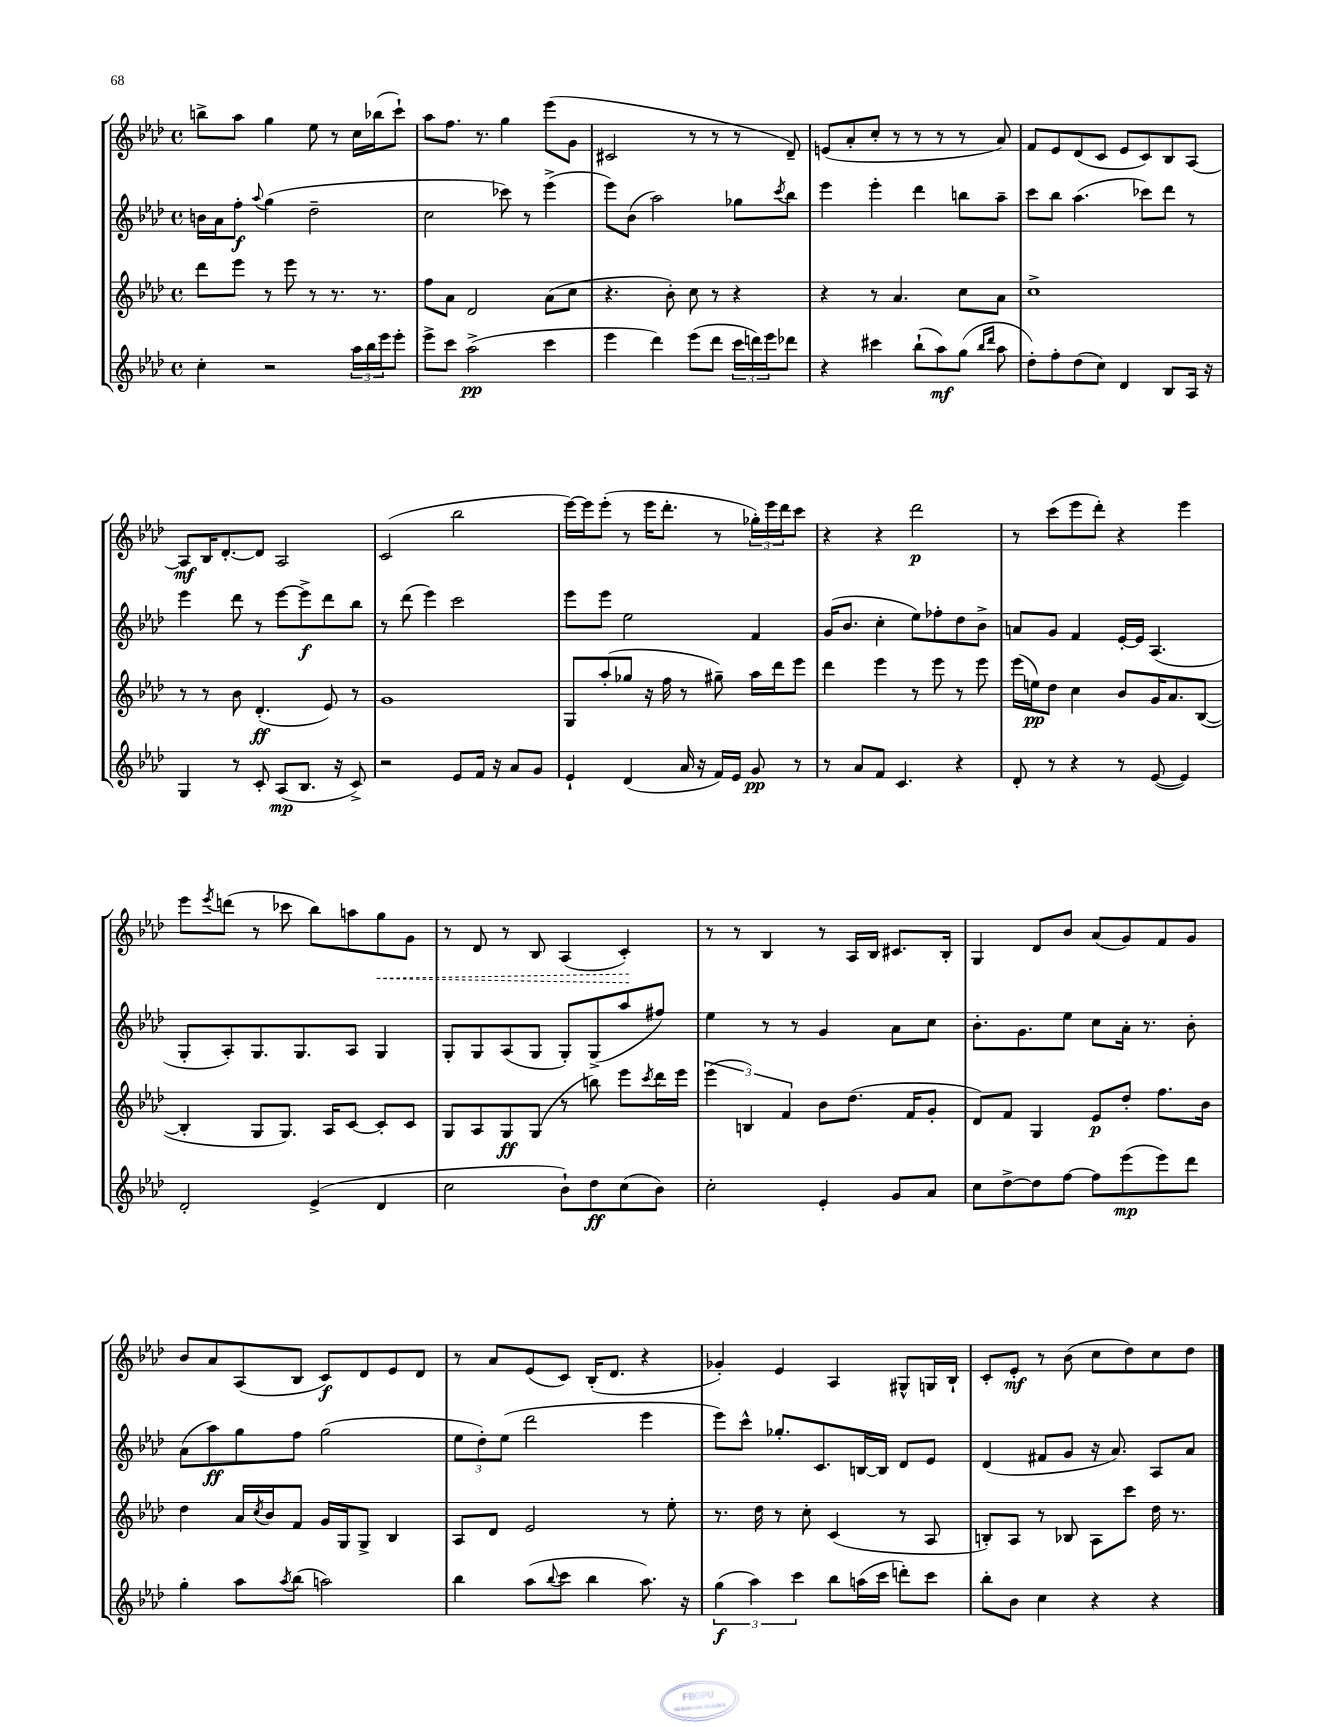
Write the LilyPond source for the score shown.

<<
\new StaffGroup <<
\new Staff = "s0" {
    \clef treble \key aes \major \defaultTimeSignature \time 4/4
    b''8-> aes''8 g''4 ees''8 r8 c''16 bes''16( c'''8-!) |
    aes''8 f''8. r8. g''4 ees'''8( g'8 |
    cis'2 r8 r8 r8 des'8--) |
    e'8( aes'8-. c''8-. r8 r8 r8 r8 aes'8) |
    f'8 ees'8 des'8( c'8 ees'8 c'8) bes8 aes8~ |
    aes8\mf bes16 des'8.~-. des'8 aes2 |
    c'2( bes''2 |
    ees'''16~) ees'''16 ees'''8-.( r8 ees'''16 des'''8.-. r8 \tuplet 3/2 { ges''16-.) ees'''16 des'''16 } c'''8 |
    r4 r4 des'''2\p |
    r8 c'''8( ees'''8 des'''8-.) r4 ees'''4 |
    ees'''8 \acciaccatura { ees'''8 } d'''8( r8 ces'''8 bes''8) a''8 \once \override Hairpin.style = #'dashed-line g''8\< g'8 |
    r8 des'8 r8 bes8 aes4( c'4-.\!) |
    r8 r8 bes4 r8 aes16 bes16 cis'8. bes16-. |
    g4 des'8 bes'8 aes'8( g'8) f'8 g'8 |
    bes'8 aes'8 aes8( bes8 c'8\f) des'8 ees'8 des'8 |
    r8 aes'8 ees'8( c'8) bes16-.( des'8. r4 |
    ges'4-.) ees'4 aes4 gis8-^ g16 bes16-! |
    c'8-. ees'8-.\mf r8 bes'8( c''8 des''8) c''8 des''8 \bar "|." |
}
\new Staff = "s1" {
    \clef treble \key aes \major \defaultTimeSignature \time 4/4
    b'16 aes'16 f''8-.\f \appoggiatura { aes''8 } g''4( des''2-- |
    c''2 ces'''8) r8 ees'''4->( |
    ees'''8) bes'8( aes''2) ges''8 \acciaccatura { c'''8 } bes''8 |
    ees'''4 ees'''4-. des'''4 b''8 aes''8-- |
    c'''8 bes''8 aes''4.( ces'''8) des'''8 r8 |
    ees'''4 des'''8 r8 ees'''8~ ees'''8->\f des'''8 bes''8 |
    r8 des'''8( ees'''4) c'''2 |
    ees'''8 ees'''8 ees''2 f'4 |
    g'16( bes'8. c''4-. ees''8) fes''8-. des''8 bes'8-> |
    a'8 g'8 f'4 ees'16~-. ees'16 aes4.( |
    g8-. aes8-.) g8. g8. aes8 g4 |
    g8-. g8 aes8( g8 g8-.) g8->( aes''8 fis''8) |
    ees''4 r8 r8 g'4 aes'8 c''8 |
    bes'8.-. g'8. ees''8 c''8 aes'16-. r8. bes'8-. |
    aes'8( aes''8\ff) g''8 f''8 g''2( |
    \tuplet 3/2 { ees''8 des''8-.) ees''8( } des'''2 ees'''4 |
    ees'''8) c'''8-^ ges''8.-. c'8. b16~ b16 des'8 ees'8 |
    des'4( fis'8 g'8 r16 aes'8.) aes8 aes'8 \bar "|." |
}
\new Staff = "s2" {
    \clef treble \key aes \major \defaultTimeSignature \time 4/4
    des'''8 ees'''8 r8 ees'''8 r8 r8. r8. |
    f''8 aes'8 des'2 aes'8( c''8 |
    r4. bes'8-.) c''8 r8 r4 |
    r4 r8 aes'4. c''8 aes'8 |
    c''1-> |
    r8 r8 bes'8 des'4.-.\ff( ees'8) r8 |
    g'1 |
    g8 aes''8-.( ges''8 r16 f''16 r8 gis''8--) aes''16 des'''16 ees'''8 |
    des'''4 ees'''4 r8 ees'''8 r8 ees'''8 |
    ees'''16( e''16\pp) des''8 c''4 bes'8 g'16 aes'8. bes8~( |
    bes4-. g8 g8.) aes16 c'8~ c'8-. c'8 |
    g8 aes8 g8\ff g8( r8 b''8) ees'''8 \acciaccatura { c'''8 } des'''16 ees'''16 |
    \tuplet 3/2 { ees'''4( b4) f'4 } bes'8 des''8.( f'16 g'8-. |
    des'8) f'8 g4 ees'8\p des''8-. f''8. bes'16 |
    des''4 aes'16 \acciaccatura { c''8 } bes'16 f'8 g'16 g16 g8-> bes4 |
    aes8 des'8 ees'2 r8 ees''8-. |
    r8. des''16 r8 c''8-. c'4( r8 aes8 |
    b8-.) aes8 r8 bes8 aes8 c'''8 des''16 r8. \bar "|." |
}
\new Staff = "s3" {
    \clef treble \key aes \major \defaultTimeSignature \time 4/4
    c''4-. r2 \tuplet 3/2 { aes''16 bes''16 ees'''16 } ees'''8-. |
    ees'''8-> c'''8 aes''2->\pp( c'''4 |
    ees'''4 des'''4) ees'''8( des'''8 \tuplet 3/2 { c'''16 d'''16) ees'''16 } des'''8 |
    r4 cis'''4 bes''8-!( aes''8\mf) g''8( \grace { bes''16 des'''16 } aes''8 |
    des''8-.) f''8-. des''8( c''8) des'4 bes8 aes16 r16 |
    g4 r8 c'8-. aes8\mp( bes8. r16 c'8->) |
    r2 ees'8 f'16 r16 aes'8 g'8 |
    ees'4-! des'4( aes'16 r16 f'16) ees'16 g'8\pp r8 |
    r8 aes'8 f'8 c'4. r4 |
    des'8-. r8 r4 r8 ees'8~( ees'4) |
    des'2-. ees'4->( des'4 |
    c''2 bes'8-!) des''8\ff c''8( bes'8) |
    c''2-. ees'4-. g'8 aes'8 |
    c''8 des''8~-> des''8 f''8~ f''8 ees'''8\mp( ees'''8) des'''8 |
    g''4-. aes''8 \acciaccatura { aes''8 } bes''8( a''2) |
    bes''4 aes''8( \appoggiatura { bes''8 } c'''8 bes''4 aes''8.) r16 |
    \tuplet 3/2 { g''4\f( aes''4) c'''4 } bes''8 a''16( c'''16 d'''8-.) c'''8 |
    bes''8-. bes'8 c''4 r4 r4 \bar "|." |
}
>>
>>
\layout { \context { \Score \remove "Bar_number_engraver" } }
